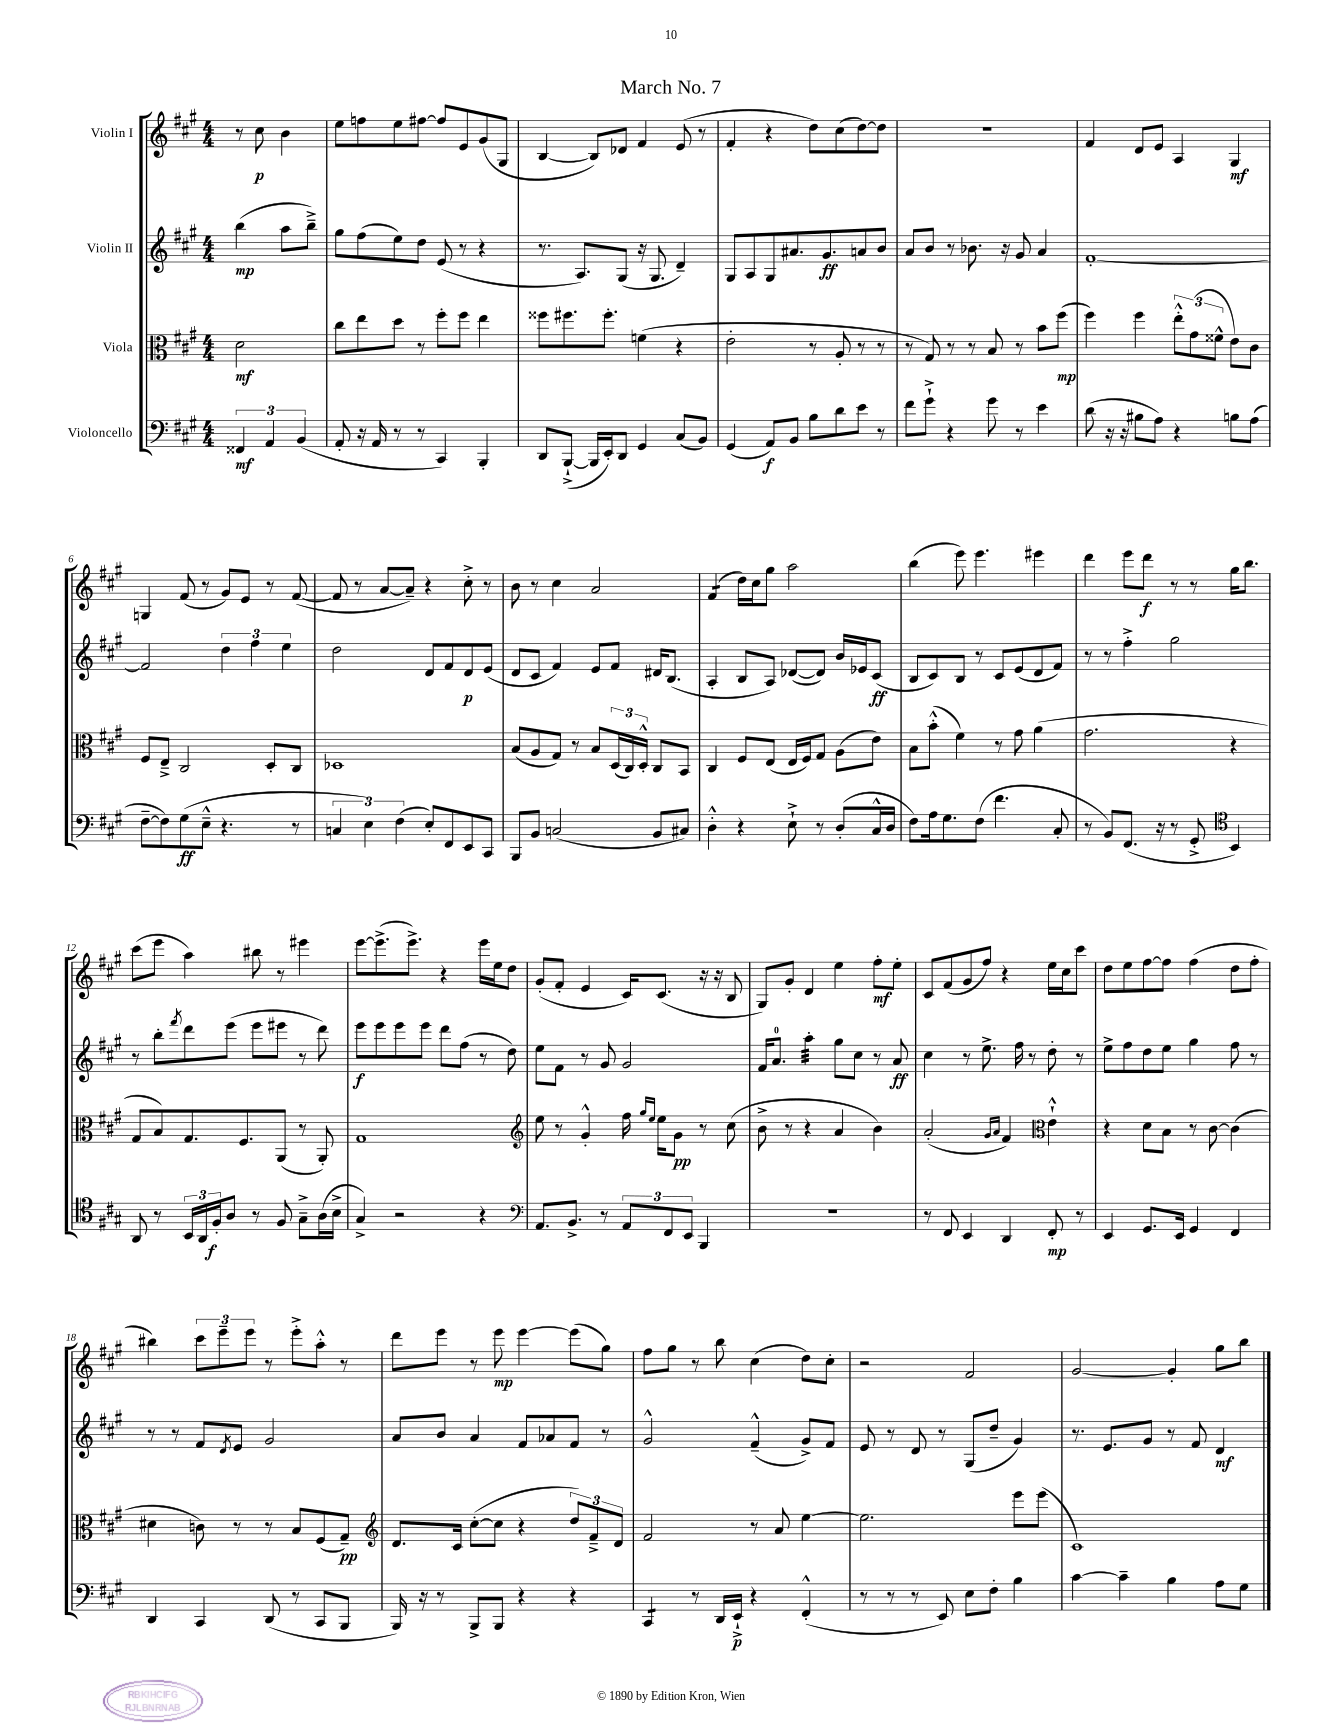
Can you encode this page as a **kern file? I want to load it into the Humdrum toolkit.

**kern	**kern	**kern	**kern
*staff4	*staff3	*staff2	*staff1
*clefF4	*clefC3	*clefG2	*clefG2
*k[f#c#g#]	*k[f#c#g#]	*k[f#c#g#]	*k[f#c#g#]
*M4/4	*M4/4	*M4/4	*M4/4
6FF##	2d	(4bb	8r
.	.	.	8cc#
6AA	.	.	.
.	.	8aa	4b
(6BB	.	.	.
.	.	8bb~^)	.
=	=	=	=
8AA'	8cc#	8gg#	8ee
16r	8ee	(8ff#	8ff
16AA	.	.	.
8r	8dd	8ee)	8ee
8r	8r	8dd	[8ff#
4CC#)	8ff#'	(8e	8ff#]
.	8ff#	8r	8e
4BBB'	4ee	4r	(8g#
.	.	.	8G#
=	=	=	=
8DD	8ff##	8.r	[4B
([8BBB`^	8.ff#	.	.
.	.	8.A)	.
16BBB]	.	.	8B])
16EE')	8.ff#'	.	.
8DD	.	(8G#	8d-
4GG#	(4f	16r	4f#
.	.	8.G#	.
(8C#	4r	4d~)	(8e
8BB)	.	.	8r
=	=	=	=
(4GG#	2e'	8G#	4f#'
.	.	8A	.
8AA)	.	8G#	4r
8BB	.	8.a#	.
8B	8r	.	8dd)
.	.	8.g#	.
8d	8A'	.	(8cc#
8e	8r	8a	[8dd)
8r	8r	8b	8dd]
=	=	=	=
8f#	8r	8a	1r
8g#`^	8G#)	8b	.
4r	8r	8r	.
.	8r	8.b-	.
8g#	8B	.	.
.	.	16r	.
8r	8r	8g#	.
4e	8b	4a	.
.	(8ff#	.	.
=	=	=	=
(8d	4ff#)	[1f#'	4f#
16r	.	.	.
16r	.	.	.
8B#	4ff#	.	8d
8A)	.	.	8e
4r	12ee'^^	.	4A
.	(12g#	.	.
.	12f##^^	.	.
8B	8e)	.	4G#
(8A	8c#	.	.
=	=	=	=
[8F#~	8F#	2f#]	4G
8F#])	8E~^	.	.
(8G#	2C#	.	(8f#
8E~^^	.	.	8r
4.r	.	6dd	8g#)
.	.	.	8e
.	.	6ff#	.
.	8D'	.	8r
.	.	6ee	.
8r	8C#	.	([8f#
=	=	=	=
6C	1D-	2dd	8f#]
.	.	.	8r
6E)	.	.	.
.	.	.	[8a
(6F#	.	.	.
.	.	.	8a~])
8E')	.	8d	4r
8FF#	.	8f#	.
8EE	.	8d	8cc#'^
8CC#	.	(8e	8r
=	=	=	=
8BBB	(8B	8d	8b
8BB	8A	8c#	8r
(2C	8G#)	4f#)	4cc#
.	8r	.	.
.	8B	8e	2a
.	(24D	8f#	.
.	24C#)	.	.
.	24D'^^	.	.
8BB	8C#	16d#	.
.	.	(8.B	.
8C#)	8BB	.	.
=	=	=	=
4D'^^	4C#	4A'	(4f#
4r	8F#	8B	16dd)
.	.	.	16cc#
.	(8E	8A)	8gg#
8E`^	16E	([8d-	2aa
.	16F#)	.	.
8r	8G#	8d-])	.
(8D'	(8A	16b	.
.	.	16e-	.
16C#^^	8e)	(8c#	.
16D	.	.	.
=	=	=	=
8F#)	8B	8B	(4bb
16A	(8b'^^	8c#)	.
8.G#	.	.	.
.	4f#)	8B	8eee)
(8F#	.	8r	4.eee
4.f#	8r	8c#	.
.	8g#	(8e	.
.	(4a	8d	4eee#
8C#'	.	8f#)	.
=	=	=	=
8r	2.g#	8r	4ddd
8BB)	.	8r	.
(8.FF#	.	4ff#'^	8eee
.	.	.	8ddd
16r	.	.	.
8r	.	2gg#	8r
8GG#'^	.	.	8r
*clefC4	*	*	*
4BB)	4r	.	16gg#
.	.	.	8.bb
=	=	=	=
8AA	8G#	8r	(8ccc#
8r	8B)	8bb'	8eee
.	.	8qfff#	.
24BB	8.G#	8ddd	4aa)
24AA	.	.	.
24F#'	.	.	.
8A	.	(8eee	.
.	8.F#	.	.
8r	.	8eee	8bb#
8F#	(8AA	8eee#	8r
8G#~^	8r	8r	4eee#
(16A	8AA')	8ddd)	.
16B^	.	.	.
=	=	=	=
4G#^)	1G#	8eee	[8eee
.	.	8eee	(8.eee^]
2r	.	8eee	.
.	.	.	8.eee^)
.	.	8eee	.
.	.	8ddd	4r
.	.	(8ff#	.
4r	.	8r	16eee
.	.	.	16ee
.	.	8dd)	8dd
=	=	=	=
*clefF4	*clefG2	*	*
8.AA	8ee	8ee	(8g#'
.	8r	8f#	8f#'
8.BB^	.	.	.
.	4g#'^^	8r	4e
8r	.	8g#	.
12AA	16ff#	2g#	16c#)
.	16qqgg#	.	.
.	16qqee	.	.
.	16ee	.	(8.c#
12FF#	.	.	.
.	8g#	.	.
12EE	.	.	.
4BBB	8r	.	16r
.	.	.	16r
.	(8cc#	.	8B
=	=	=	=
1r	8b^	16f#	8G#)
.	.	8.a	.
.	8r	.	8g#'
.	4r	4aa'	4d
.	4a	8gg#	4ee
.	.	8cc#	.
.	4b)	8r	8ff#'
.	.	8a	8ee'
=	=	=	=
8r	(2a'	4cc#	8c#
8FF#	.	.	(8f#
4EE	.	8r	8g#
.	.	8.ee^	8ff#)
.	16qqg#	.	.
.	16qqa	.	.
4DD	4f#)	.	4r
.	.	16ff#	.
.	.	8r	.
*	*clefC3	*	*
8FF#'	4e`^^	8dd'	16ee
.	.	.	16cc#
8r	.	8r	8ccc#
=	=	=	=
4EE	4r	8ee^	8dd
.	.	8ff#	8ee
8.GG#	8d	8dd	[8ff#
.	8B	8ee	8ff#]
16EE	.	.	.
4GG#	8r	4gg#	(4ff#
.	[8c#	.	.
4FF#	(4c#]	8ff#	8dd
.	.	8r	8ff#'
=	=	=	=
4DD	4d#	8r	4bb#)
.	.	8r	.
4CC#	8c)	8f#	12ccc#
.	.	.	12eee~
.	.	8qd	.
.	8r	8e	.
.	.	.	12eee
(8DD	8r	2g#	8r
8r	8B	.	8eee'^
8CC#	(8F#	.	8aa'^^
8BBB	8G#~)	.	8r
=	=	=	=
*	*clefG2	*	*
16BBB)	8.d	8a	8ddd
16r	.	.	.
8r	.	8b	8eee
.	16c#	.	.
8BBB^	([8cc#'	4a	8r
8BBB	8cc#]	.	8eee
4r	4r	8f#	[4eee
.	.	8a-	.
4r	12dd)	8f#	(8eee]
.	12f#~^	.	.
.	.	8r	8gg#)
.	12d	.	.
=	=	=	=
4CC#	2f#	2g#^^	8ff#
.	.	.	8gg#
8r	.	.	8r
16DD	.	.	8bb
16EE`^	.	.	.
4r	8r	(4f#~^^	(4cc#
.	8a	.	.
(4FF#'^^	[4ee	8g#^)	8dd)
.	.	8f#	8cc#'
=	=	=	=
8r	2.ee]	8e	2r
8r	.	8r	.
8r	.	8d	.
8EE)	.	8r	.
8E	.	(8G#	2f#
8F#'	.	8dd~	.
4B	8eee	4g#)	.
.	(8eee	.	.
=	=	=	=
[4c#	1c#)	8.r	[2g#
.	.	8.e	.
4c#~]	.	.	.
.	.	8g#	.
4B	.	8r	4g#']
.	.	8f#	.
8A	.	4d	8gg#
8G#	.	.	8bb
==	==	==	==
*-	*-	*-	*-
